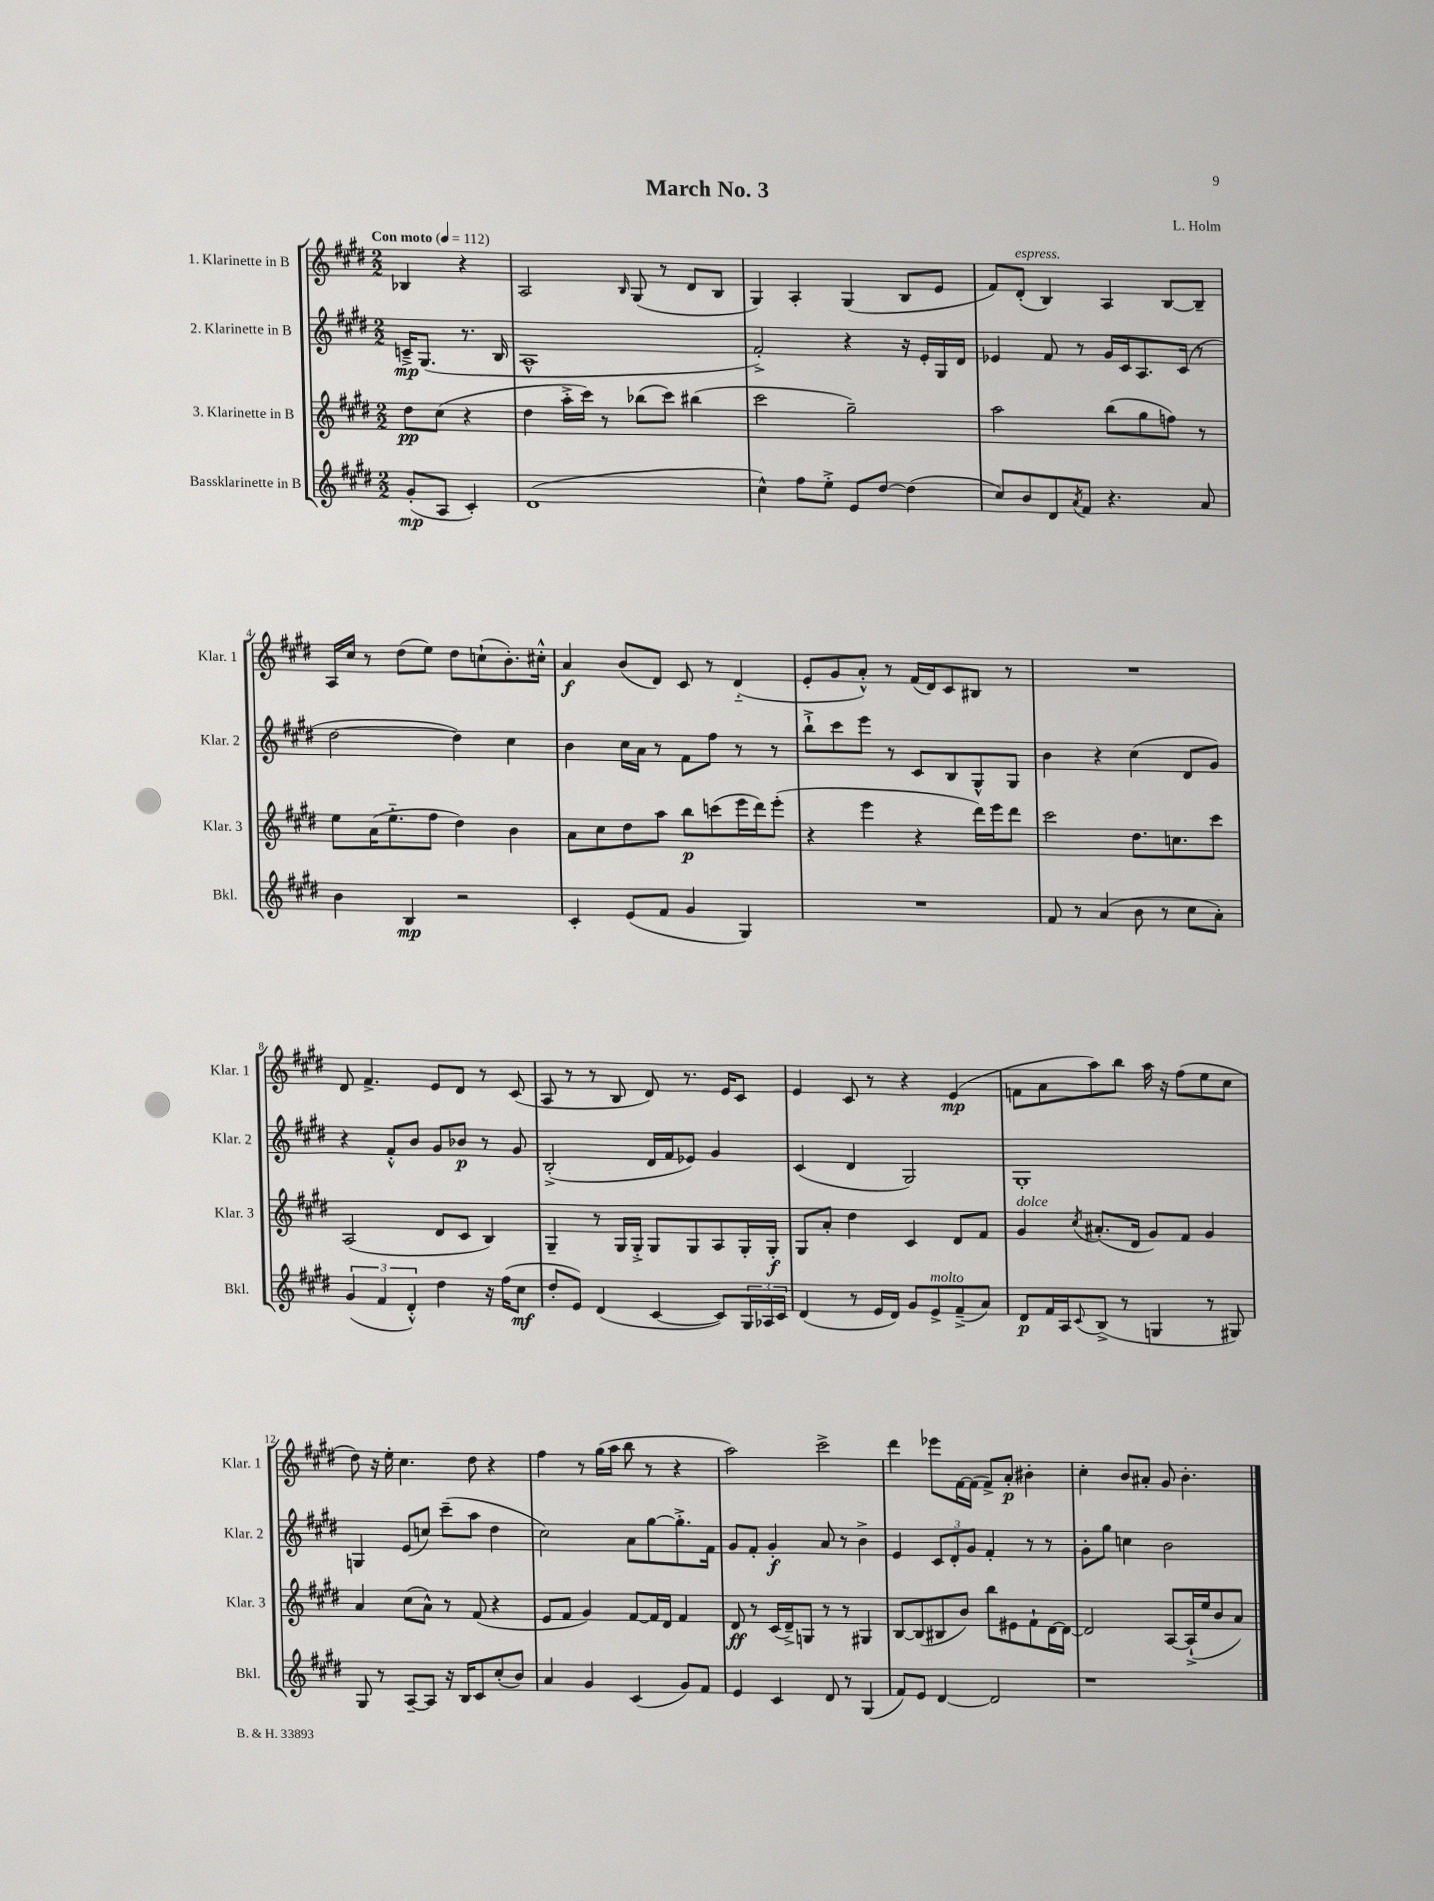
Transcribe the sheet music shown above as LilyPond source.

\header { title = "March No. 3" composer = "L. Holm" }
<<
\new StaffGroup <<
\new Staff = "s0" \with { instrumentName = "1. Klarinette in B" shortInstrumentName = "Klar. 1" } {
    \clef treble \key e \major \numericTimeSignature \time 2/2 \partial 2 \tempo "Con moto" 4 = 112
    bes4 r4 |
    a2 \grace { b16 } gis8( r8 dis'8 b8 |
    gis4) a4-. gis4( b8 e'8 |
    fis'8) dis'8-.^\markup { \italic "espress." }( b4) a4 b8~ b8-- |
    a16 cis''16 r8 dis''8( e''8) dis''8 c''8-!( b'8.-.) cis''16-.-^ |
    a'4\f b'8( dis'8) cis'8 r8 dis'4-_( |
    e'8-. gis'8 a'8-.-^) r8 fis'16( dis'16) cis'8 bis8 r8 |
    R1 |
    dis'8 fis'4.-> e'8 dis'8 r8 cis'8( |
    a8 r8 r8 b8 dis'8) r8. e'16 cis'8 |
    e'4 cis'8 r8 r4 e'4\mp( |
    f'8 a'8 a''8) b''8 a''16 r16 fis''8( e''8 cis''8 |
    dis''8) r16 e''16-. cis''4. dis''8 r4 |
    fis''4 r8 gis''16( a''16 b''8 r8 r4 |
    a''2) cis'''2-> |
    dis'''4 ees'''8 fis'16~ fis'16( fis'8->) a'8-.\p bis'4-. |
    cis''4-. b'8 ais'8-. gis'8 b'4.-. \bar "|." |
}
\new Staff = "s1" \with { instrumentName = "2. Klarinette in B" shortInstrumentName = "Klar. 2" } {
    \clef treble \key e \major \numericTimeSignature \time 2/2 \partial 2
    c'16--->\mp gis8.( r8. b16 |
    a1-^ |
    fis'2-.->) r4 r16 e'16-. gis16 dis'16 |
    ees'4 fis'8 r8 gis'16 cis'16 a8. cis'16( r8 |
    dis''2~ dis''4) cis''4 |
    b'4 cis''16 a'16 r8 fis'8 fis''8 r8 r8 |
    b''8-!-> cis'''8 e'''8 r8 cis'8 b8 gis8-^ gis8 |
    b'4 r4 cis''4( dis'8 gis'8) |
    r4 fis'8-.-^ b'8 gis'8 bes'8\p r8 gis'8 |
    b2-.->( dis'16 fis'16 ees'8) gis'4 |
    cis'4( dis'4 gis2) |
    gis1-. |
    g4 e'8( c''8) cis'''8--( a''8 dis''4 |
    cis''2) a'8 gis''8~ gis''8.-.-> fis'16 |
    gis'8 fis'8-. gis'4-.\f a'8 r8 b'4-> |
    e'4 \tuplet 3/2 { cis'8 dis'8-. gis'8 } fis'4-. r8 r8 |
    gis'8-. gis''8 c''4 b'2 \bar "|." |
}
\new Staff = "s2" \with { instrumentName = "3. Klarinette in B" shortInstrumentName = "Klar. 3" } {
    \clef treble \key e \major \numericTimeSignature \time 2/2 \partial 2
    dis''8\pp cis''8( r4 |
    dis''4 a''16-.-> cis'''16) r8 bes''8( cis'''8) bis''4( |
    cis'''2 gis''2--) |
    a''2 b''8( gis''8 f''8) r8 |
    e''8 a'16( e''8.-_ fis''8 dis''4) b'4 |
    a'8 cis''8 dis''8 a''8 b''8\p c'''8( e'''16 dis'''16) e'''8-.( |
    r4 e'''4 r4 dis'''16) e'''16 dis'''8 |
    cis'''2 dis''8. c''8. cis'''8 |
    a2( dis'8 cis'8 b4) |
    gis4-- r8 gis16 gis16-.-> gis8 gis8 a8 gis16-. gis16-.\f |
    gis8 a'8-. dis''4 cis'4 dis'8 fis'8 |
    gis'4^\markup { \italic "dolce" } \acciaccatura { cis''8 } ais'8.-.( dis'16 gis'8) fis'8 gis'4 |
    a'4 cis''8( a'8-^) r8 fis'8( r4 |
    e'8 fis'8 gis'4) fis'8~ fis'16 dis'16 fis'4 |
    dis'8\ff r8 cis'16( dis'16--->) g8 r8 r8 gis4 |
    b8~ b8( bis8 b'8) b''8 eis'8 fis'8-! dis'16~ dis'16~ |
    dis'2 a8~ a16-!->( e''16 b'8 a'8) \bar "|." |
}
\new Staff = "s3" \with { instrumentName = "Bassklarinette in B" shortInstrumentName = "Bkl." } {
    \clef treble \key e \major \numericTimeSignature \time 2/2 \partial 2
    gis'8-.\mp( a8 cis'4-.) |
    dis'1( |
    cis''4-^) fis''8 e''8-.-> e'8 dis''8~ dis''4( |
    cis''8) b'8 dis'8 \acciaccatura { a'8 } fis'8 r4. a'8 |
    b'4 b4\mp r2 |
    cis'4-. e'8( fis'8 gis'4 gis4) |
    R1 |
    fis'8 r8 a'4( b'8 r8 cis''8 a'8-.) |
    \tuplet 3/2 { gis'4( fis'4 dis'4-.-^) } dis''4 r16 fis''16( cis''8\mf |
    dis''8-. e'8) dis'4( cis'4~ cis'8) \tuplet 3/2 { gis16 aes16 cis'16 } |
    dis'4( r8 e'16 dis'16) gis'8 e'8->^\markup { \italic "molto" } fis'8--->( a'8) |
    dis'8\p fis'16 a16 \appoggiatura { cis'8 } b8->( r8 g4 r8 gis8) |
    gis8 r8 a8~-- a8 r16 b16 cis'8 cis''8-.( b'8) |
    a'4 gis'4 cis'4( gis'8) fis'8 |
    e'4 cis'4 dis'8 r8 gis4( |
    fis'8) e'8 dis'4~ dis'2 |
    r1 \bar "|." |
}
>>
>>
